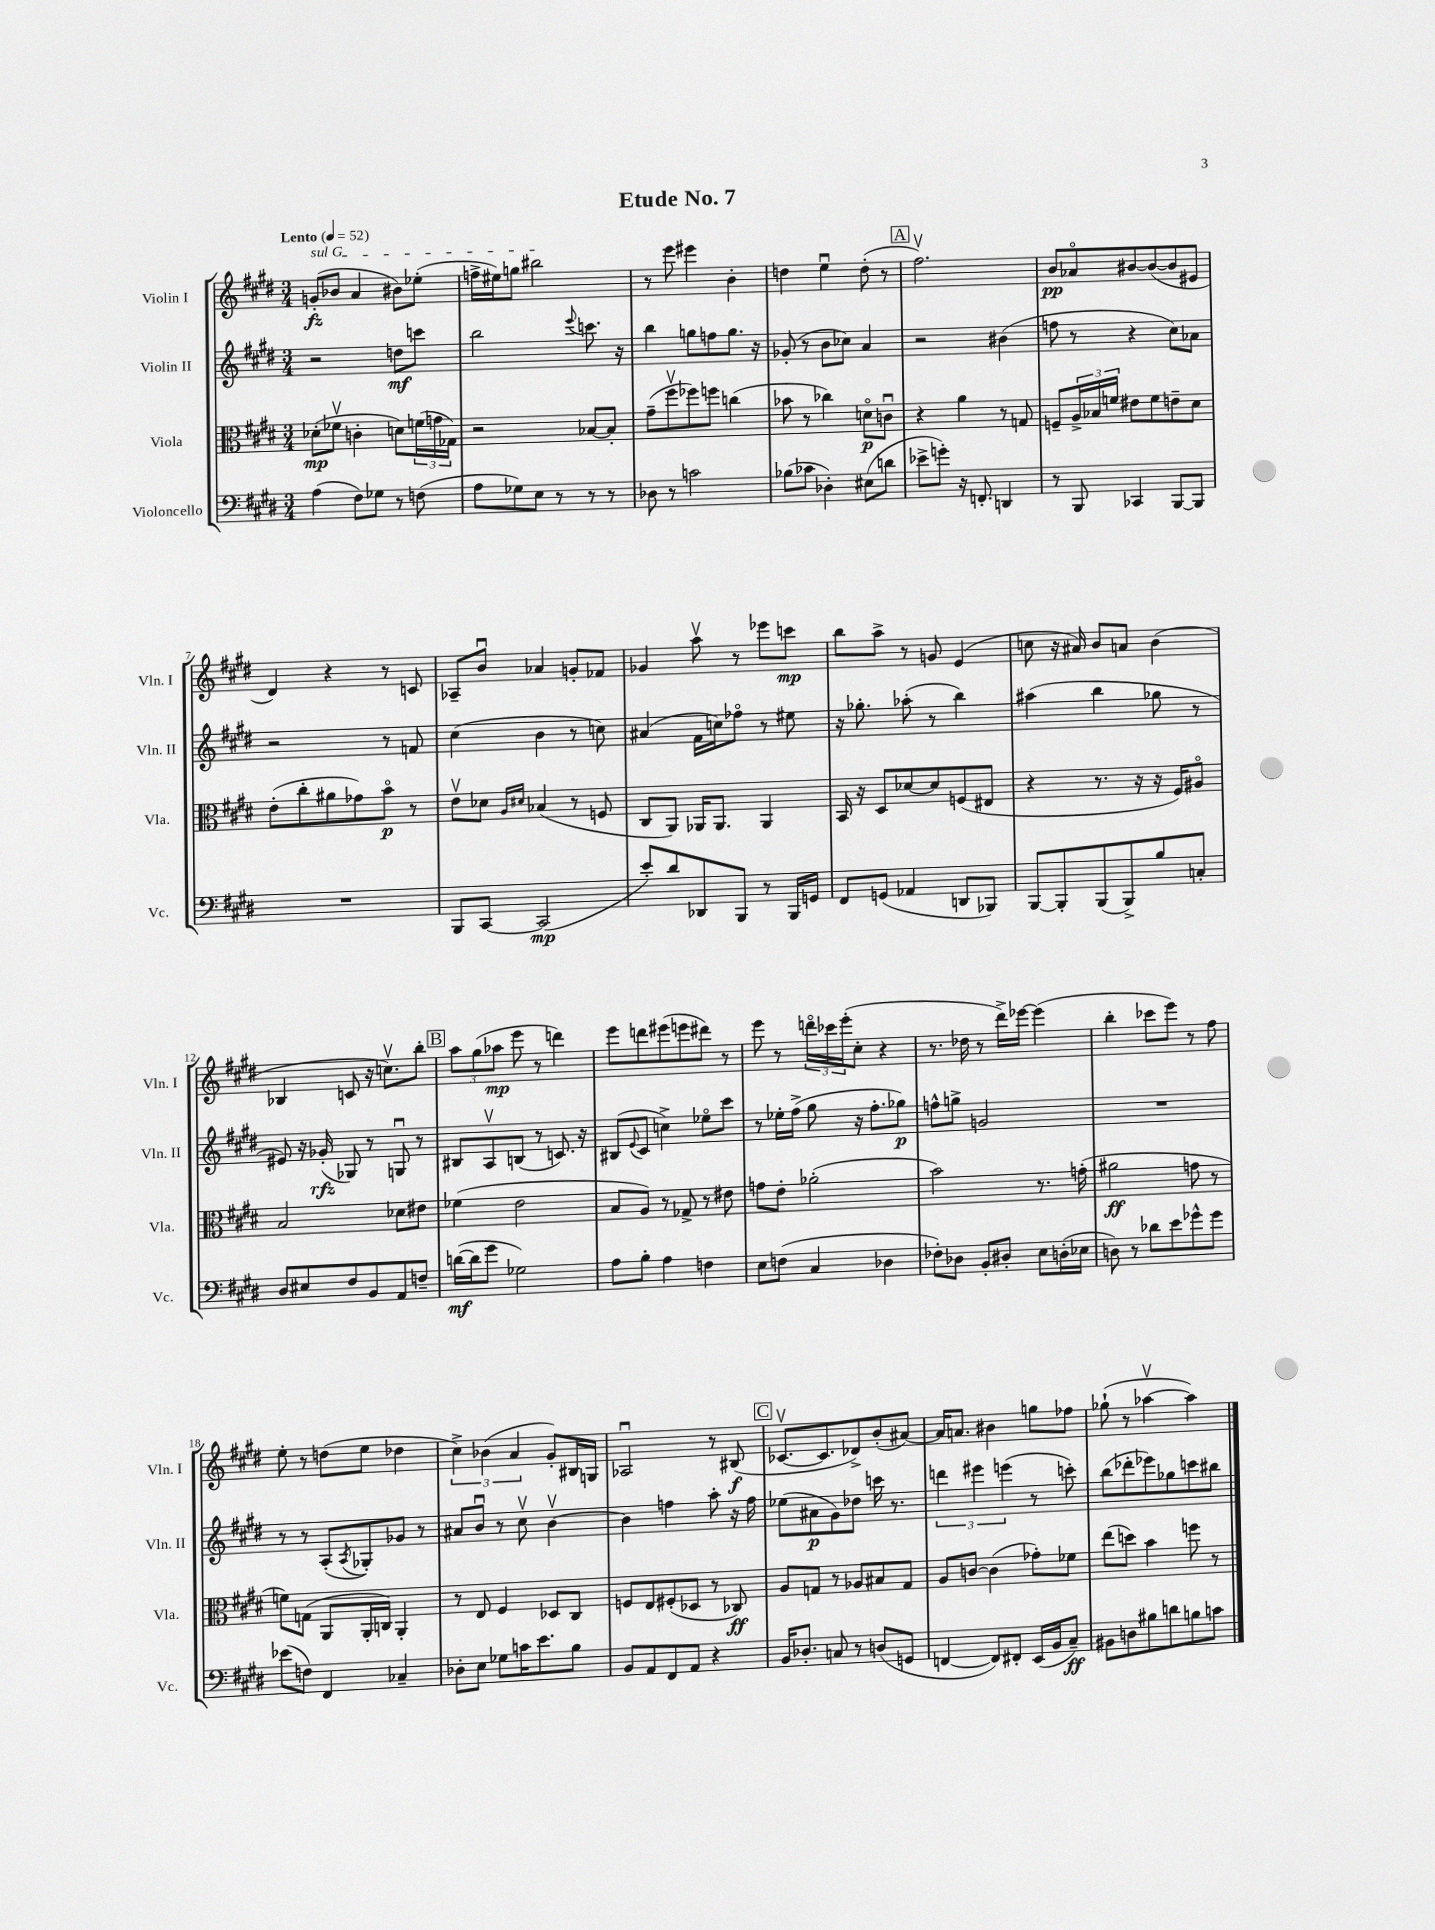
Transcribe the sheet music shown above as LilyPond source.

\header { title = "Etude No. 7" }
<<
\new StaffGroup <<
\new Staff = "s0" \with { instrumentName = "Violin I" shortInstrumentName = "Vln. I" } {
    \clef treble \key e \major \numericTimeSignature \time 3/4 \tempo "Lento" 4 = 52
    \once \override TextSpanner.bound-details.left.text = \markup { \italic "sul G" } g'8-.\fz\startTextSpan( bes'8 a'4 bis'8) ees''8-.( |
    f''16-> eis''16) g''8 bis''2\stopTextSpan |
    r8 e'''8 eis'''4 b'4-. |
    d''4 e''4\downbow d''8-.( r8 |
    \mark \markup { \box "A" } fis''2.\upbow) |
    b'8\pp aes'8\flageolet bis'8~ bis'8~( bis'8 eis'8 |
    dis'4) r4 r8 c'8 |
    aes8-- b'8\downbow aes'4 g'8-. fes'8 |
    ges'4 a''8\upbow r8 ees'''8 c'''8\mp |
    b''8 a''8-> r8 g'8 e'4( |
    c''8 r16 ais'16) b'8 a'8 b'4( |
    bes4 c'8 r16 c''8.\upbow) b''8-. |
    \mark \markup { \box "B" } \tuplet 3/2 { a''8 gis''8( aes''8\mp } e'''8 r8 d'''4) |
    e'''8 d'''8 eis'''8( e'''8 dis'''8) r8 |
    e'''8 r8 \tuplet 3/2 { d'''16\flageolet ces'''16 e'''16-.( } cis''8-. r4 |
    r8. des''16 r8 dis'''16->) ees'''16~ ees'''4( |
    b''4-. ces'''8 e'''8) r8 fis''8 |
    e''8-. r8 d''8( e''8 des''4 |
    \tuplet 3/2 { cis''4->) bes'4( a'4 } gis'8-.) bis16 g16 |
    aes2\downbow r8 bis8\f( |
    \mark \markup { \box "C" } ces'8.~\upbow ces'8. des'8->) b'8-.( ais'8~) |
    ais'16 a'8. bis'4 g''8 fes''8 |
    ges''8-!( r8 aes''4~\upbow aes''4) \bar "|." |
}
\new Staff = "s1" \with { instrumentName = "Violin II" shortInstrumentName = "Vln. II" } {
    \clef treble \key e \major \numericTimeSignature \time 3/4
    r2 d''8\mf c'''8 |
    b''2 \appoggiatura { e'''8 } c'''8. r16 |
    b''4 g''8 f''8 g''8. r16 |
    ges'8-.( r8 b'8 ces''8) a'4 |
    \mark \markup { \box "A" } r2 bis'4( |
    f''8 r8 r4 cis''8) aes'8 |
    r2 r8 f'8 |
    cis''4( b'4 r8 c''8) |
    ais'4( fis'16 c''16) fes''8\flageolet r8 eis''8 |
    r16 ges''8.-. aes''8-.( r8 b''4) |
    ais''4( b''4 ges''8 r8 |
    eis'8) r16 ges'16-.\rfz( ges8) r8 g8\downbow r8 |
    \mark \markup { \box "B" } bis8 a8\upbow b8( r8 c'8.) r16 |
    bis8( \appoggiatura { e'8 } cis'8 c''4->) ees''8\flageolet cis'''8 |
    r8 ees''16-. fis''16->( gis''8 r16 fis''8.-. ges''8\p) |
    f''8-^ g''8-> g'2 |
    R2. |
    r8 r8 a8-.( \acciaccatura { a8 } ges8-.) ges'8 r8 |
    ais'8 b'8\downbow r8 cis''8\upbow b'4~\upbow |
    b'4 f''4 a''8-. r16 f''16 |
    \mark \markup { \box "C" } ees''8( ais'8\p gis'8) des''8 c'''16 r8. |
    \tuplet 3/2 { d'''4 eis'''4 e'''4( } r8 c'''8-.) |
    b''8( des'''8-. ees'''8) ges''8 c'''8 bis''8 \bar "|." |
}
\new Staff = "s2" \with { instrumentName = "Viola" shortInstrumentName = "Vla." } {
    \clef alto \key e \major \numericTimeSignature \time 3/4
    des'8-.\mp( fes'8\upbow c'4-. d'8) \tuplet 3/2 { f'16( g'16 ges16) } |
    r2 bes8~ bes8-. |
    gis'8--( fis''8\upbow fes''8) f''8 c''4( |
    bes'8 r8 ces''4) d'8\flageolet\p c'8\downbow |
    \mark \markup { \box "A" } r4 a'4 r8 g8 |
    f8-- \tuplet 3/2 { a16-> bes16 f'16 } eis'8 f'8 e'8-- dis'8 |
    e'8-.( cis''8-. ais'8 ges'8) b'8\flageolet\p r8 |
    e'8\upbow des'8 \grace { a16 dis'16 } bes4( r8 f8 |
    cis8 a,8) aes,16 aes,8. aes,4 |
    b,16 r16 dis8 des'8~ des'8 f8( eis8 |
    r4 r8. r16 r16 fis16) ais8\flageolet |
    b2 des'8 eis'8 |
    \mark \markup { \box "B" } fes'4( e'2 |
    b8 a8) r8 ges8-> r8 eis'8 |
    g'8 e'8-. aes'2-.( |
    b'2) r8. g'16-.( |
    ais'2\ff g'8 r8 |
    f'8) g8( a,8 a,16-. c16) a,4-. |
    r8 e8 fis4 des8 cis8 |
    f8 e8 fis8-.( des8 r8 ces8\ff) |
    \mark \markup { \box "C" } a8 g8 r8 aes8 bis8 g8 |
    a8 c'8~ c'4( ges'8-.) fes'8 |
    e''8( d''8) b'4 f''8 r8 \bar "|." |
}
\new Staff = "s3" \with { instrumentName = "Violoncello" shortInstrumentName = "Vc." } {
    \clef bass \key e \major \numericTimeSignature \time 3/4
    a4( fis8) ges8 r8 f8( |
    a8 ges8) e8 r8 r8 r8 |
    des8 r8 c'2 |
    bes8( ces'8 des4-.) eis8( d'8 |
    \mark \markup { \box "A" } ees'8-> g'8-.) r16 f,8.-. d,4 |
    r8 b,,8 ces,4 b,,8~ b,,8 |
    R2. |
    b,,8 cis,8~ cis,2\mp( |
    e'8-.) dis'8 des,8 b,,8 r8 b,,16 g,16 |
    fis,8 g,8( aes,4 d,8 bes,,8) |
    b,,8~ b,,8-. b,,8( b,,8->) b8 c8-. |
    dis8 eis8 fis8 b,8 a,8 f8-- |
    \mark \markup { \box "B" } d'16~\mf( d'16 gis'8 ges2) |
    a8 b8-. a4 f4 |
    e8 f8( cis4 des4 |
    fes8-.) des8 b,8-. dis8-. e8 d16-.( ees16 |
    d8) r8 des'8 e'8 ges'8-^ ges'8 |
    ees'8( f8) fis,4 ces4-- |
    des8-. e8 ges8 c'16 e'8. b8 |
    b,8 a,8 fis,8 a,8 r4 |
    \mark \markup { \box "C" } b,16 des8.-. c8 r8 d8( g,8 |
    f,4~ f,8) fis,8-. e,16( b,16 cis8--\ff) |
    bis,8 d8 bis8 d'8 b8 c'8 \bar "|." |
}
>>
>>
